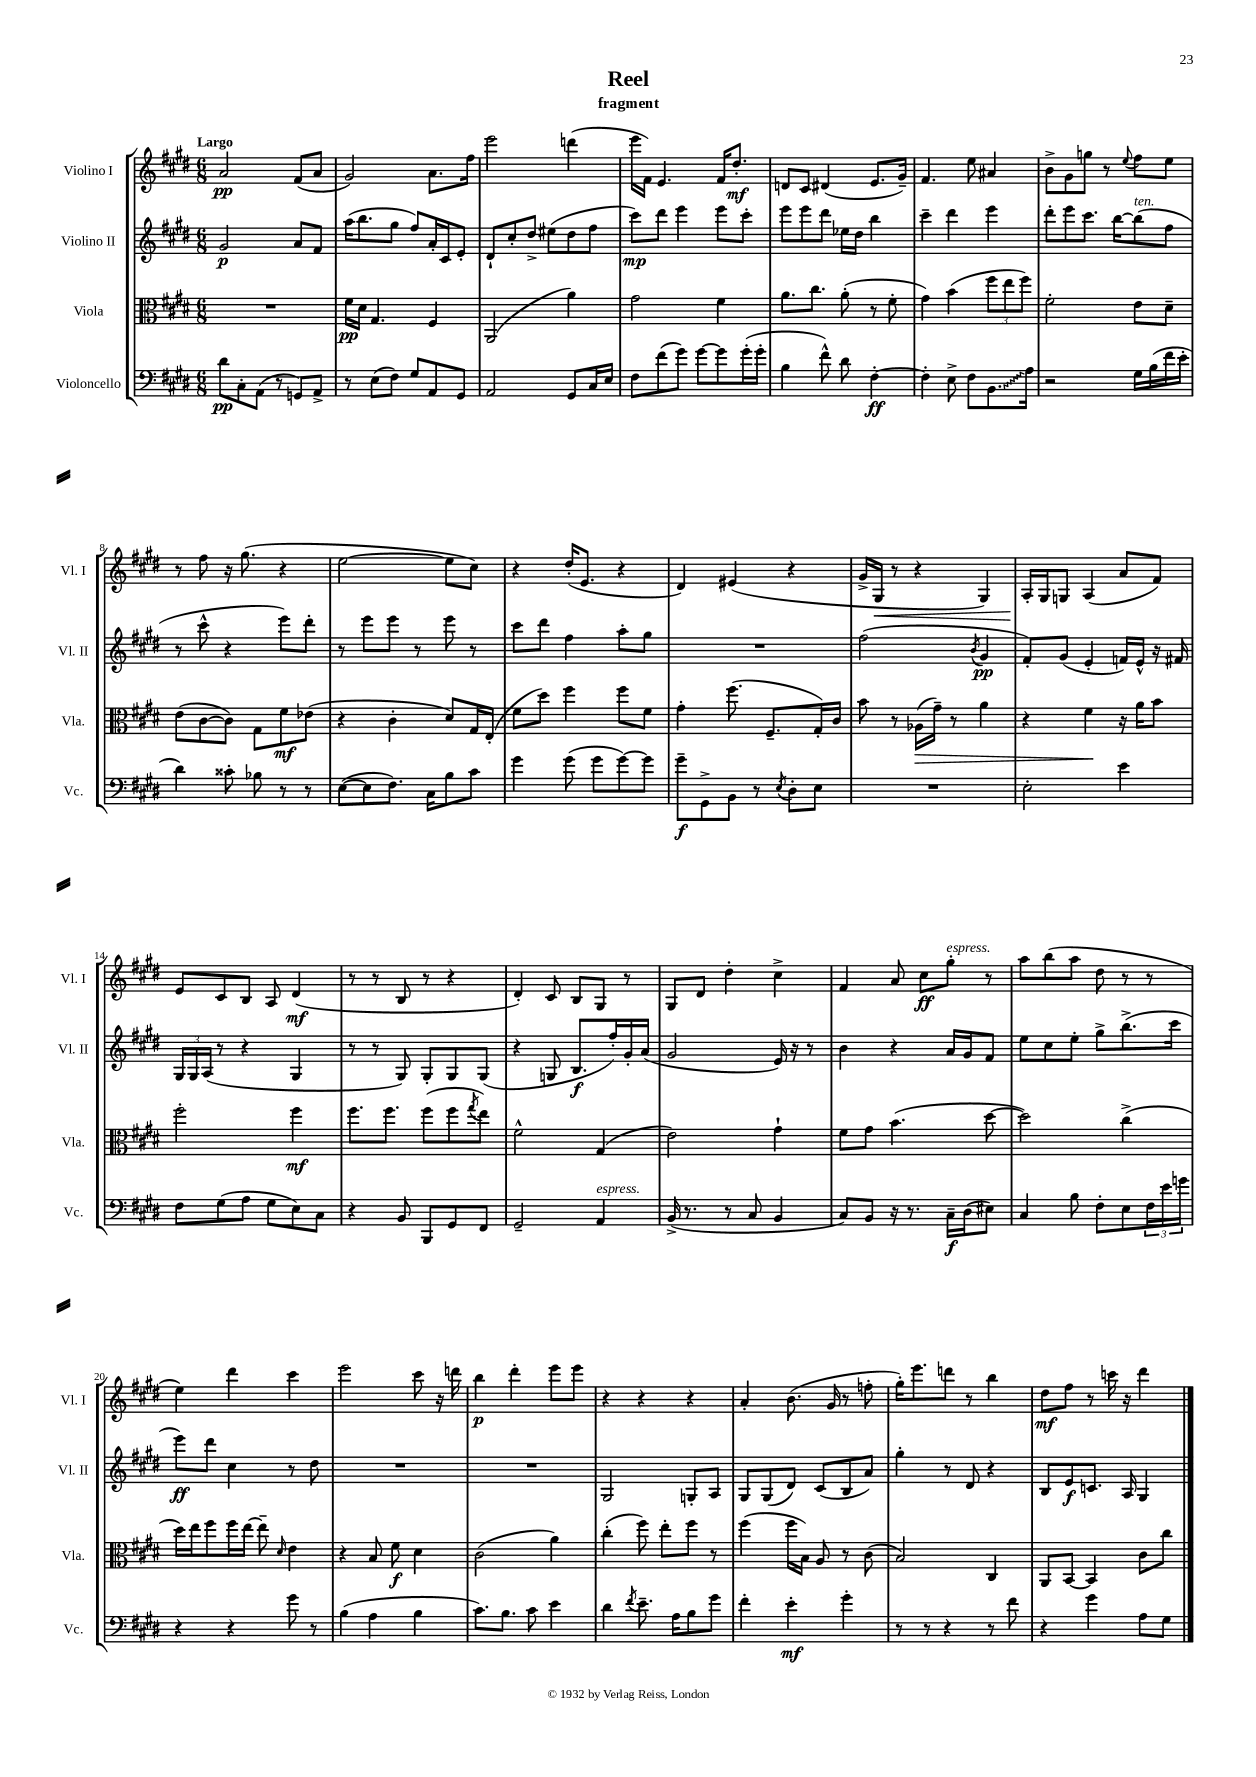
\header { title = "Reel" subtitle = "fragment" }
<<
\new StaffGroup <<
\new Staff = "s0" \with { instrumentName = "Violino I" shortInstrumentName = "Vl. I" } {
    \clef treble \key e \major \numericTimeSignature \time 6/8 \tempo "Largo"
    a'2\pp fis'8( a'8 |
    gis'2) a'8. fis''16 |
    e'''2 d'''4( |
    e'''16 fis'16) e'4. fis'16 dis''8.-.\mf |
    d'8 cis'8 dis'4( e'8. gis'16--) |
    fis'4. e''8 ais'4 |
    b'8-> gis'8 g''8 r8 \appoggiatura { e''8 } fis''8 e''8 |
    r8 fis''8 r16 gis''8.( r4 |
    e''2~ e''8 cis''8) |
    r4 dis''16-.( e'8. r4 |
    dis'4) eis'4( r4 |
    gis'16-> gis16\< r8 r4 gis4) |
    a16-.\! gis16 g8 a4( a'8 fis'8) |
    e'8 cis'8 b8 a8 dis'4\mf( |
    r8 r8 b8 r8 r4 |
    dis'4-.) cis'8 b8 gis8 r8 |
    gis8 dis'8 dis''4-. cis''4-> |
    fis'4 a'8 cis''8\ff gis''8-.^\markup { \italic "espress." } r8 |
    a''8 b''8( a''8 dis''8 r8 r8 |
    e''4) dis'''4 cis'''4 |
    e'''2 cis'''8 r16 d'''16 |
    b''4\p dis'''4-. e'''8 e'''8 |
    r4 r4 r4 |
    a'4-. b'8.( gis'16 r8 f''8-. |
    gis''16-.) e'''8. d'''8 r8 b''4 |
    dis''8\mf fis''8 r8 c'''16 r16 dis'''4 \bar "|." |
}
\new Staff = "s1" \with { instrumentName = "Violino II" shortInstrumentName = "Vl. II" } {
    \clef treble \key e \major \numericTimeSignature \time 6/8
    gis'2\p a'8 fis'8 |
    a''16( b''8. gis''8 fis''8) a'16-. cis'16 e'8-. |
    dis'8-! cis''8-. dis''8-> eis''8( dis''8 fis''8 |
    cis'''8\mp) dis'''8 e'''4 e'''8 cis'''8-. |
    e'''8 e'''8 dis'''8 ees''16 dis''16 b''4 |
    cis'''4-- dis'''4 e'''4 |
    dis'''8-. e'''8 cis'''8. b''16~ b''8^\markup { \italic "ten." }( fis''8 |
    r8 cis'''8-^ r4 e'''8) dis'''8-. |
    r8 e'''8 e'''8 r8 e'''8 r8 |
    cis'''8 dis'''8 fis''4 a''8-. gis''8 |
    R2. |
    fis''2( \acciaccatura { b'8 } gis'4\pp |
    fis'8-.) gis'8( e'4-. f'16) e'16-^ r16 fis'16 |
    \tuplet 3/2 { gis16 gis16 a16( } r8 r4 gis4 |
    r8 r8 gis8) gis8-. gis8 gis8( |
    r4 g8 b8.\f fis''16-.) gis'16-. a'16( |
    gis'2 e'16) r16 r8 |
    b'4 r4 a'16 gis'16 fis'8 |
    e''8 cis''8 e''8-. gis''8-> b''8.->( cis'''16 |
    e'''8\ff) dis'''8 cis''4 r8 dis''8 |
    R2. |
    R2. |
    gis2 g8-. a8 |
    gis8 gis8( dis'8) cis'8( b8 a'8) |
    gis''4-. r8 dis'8 r4 |
    b8 e'8\f c'8. a16 gis4 \bar "|." |
}
\new Staff = "s2" \with { instrumentName = "Viola" shortInstrumentName = "Vla." } {
    \clef alto \key e \major \numericTimeSignature \time 6/8
    R2. |
    fis'16\pp dis'16 gis4. fis4 |
    a,2( a'4) |
    gis'2 fis'4 |
    a'8. cis''8. a'8-.( r8 fis'8-. |
    gis'4) b'4( \tuplet 3/2 { fis''8 e''8 fis''8) } |
    fis'2-. e'8 dis'8-- |
    e'8( cis'8~ cis'8) gis8 fis'8\mf ees'8( |
    r4 cis'4-. dis'8) gis16 e16-.( |
    fis'8 dis''8) fis''4 fis''8 fis'8 |
    gis'4-. fis''8.( fis8.-- gis16-.) cis'16 |
    b'8 r8 aes16\>( gis'16--) r8 a'4 |
    r4 fis'4\! r16 a'16 b'8 |
    fis''2-. fis''4\mf |
    fis''8. fis''8. fis''8( fis''8 \acciaccatura { gis''8 } e''8) |
    fis'2-^ gis4( |
    e'2) gis'4-! |
    fis'8 gis'8 b'4.( dis''8~ |
    dis''2) cis''4->( |
    dis''16) e''16 fis''8 fis''16 e''16~ e''8-- \grace { dis'16 } e'4 |
    r4 b8 fis'8\f dis'4 |
    cis'2( a'4) |
    cis''4-.( fis''8) e''8-. fis''8 r8 |
    fis''4( fis''16 b16) a8 r8 cis'8( |
    b2) cis4 |
    a,8 b,8~ b,4 cis'8 cis''8 \bar "|." |
}
\new Staff = "s3" \with { instrumentName = "Violoncello" shortInstrumentName = "Vc." } {
    \clef bass \key e \major \numericTimeSignature \time 6/8
    dis'8\pp cis8-. a,8( r8 g,8) a,8-> |
    r8 e8( fis8) gis8 a,8 gis,8 |
    a,2 gis,8 cis16 e16 |
    fis8 fis'8( gis'8) gis'8~ gis'8 gis'16-.( gis'16-. |
    b4 fis'8-^) dis'8 fis4~-.\ff |
    fis4-. e8-> fis8 \once \override Glissando.style = #'zigzag b,8.\glissando a16 |
    r2 gis16 b16( fis'16 e'16-. |
    dis'4) cisis'8-. bes8 r8 r8 |
    e8~( e8 fis8.) cis16 b8 cis'8 |
    gis'4 gis'8( gis'8 gis'8~) gis'8 |
    gis'8--\f gis,8-> b,8 r8 \acciaccatura { e8 } dis8-. e8 |
    R2. |
    e2-. e'4 |
    fis8 gis8( a8 gis8 e8) cis8 |
    r4 b,8 b,,8 gis,8 fis,8 |
    gis,2-- a,4^\markup { \italic "espress." } |
    b,16->( r8. r8 cis8 b,4 |
    cis8) b,8 r16 r8. cis16--\f dis16( eis8) |
    cis4 b8 fis8-. e8 \tuplet 3/2 { fis16 e'16 g'16 } |
    r4 r4 gis'8 r8 |
    b4( a4 b4 |
    cis'8.) b8. cis'8 e'4 |
    dis'4 \acciaccatura { fis'8 } e'8.-- a16 b8 gis'8 |
    fis'4-. e'4-.\mf gis'4-. |
    r8 r8 r4 r8 fis'8 |
    r4 gis'4 a8 gis8 \bar "|." |
}
>>
>>
